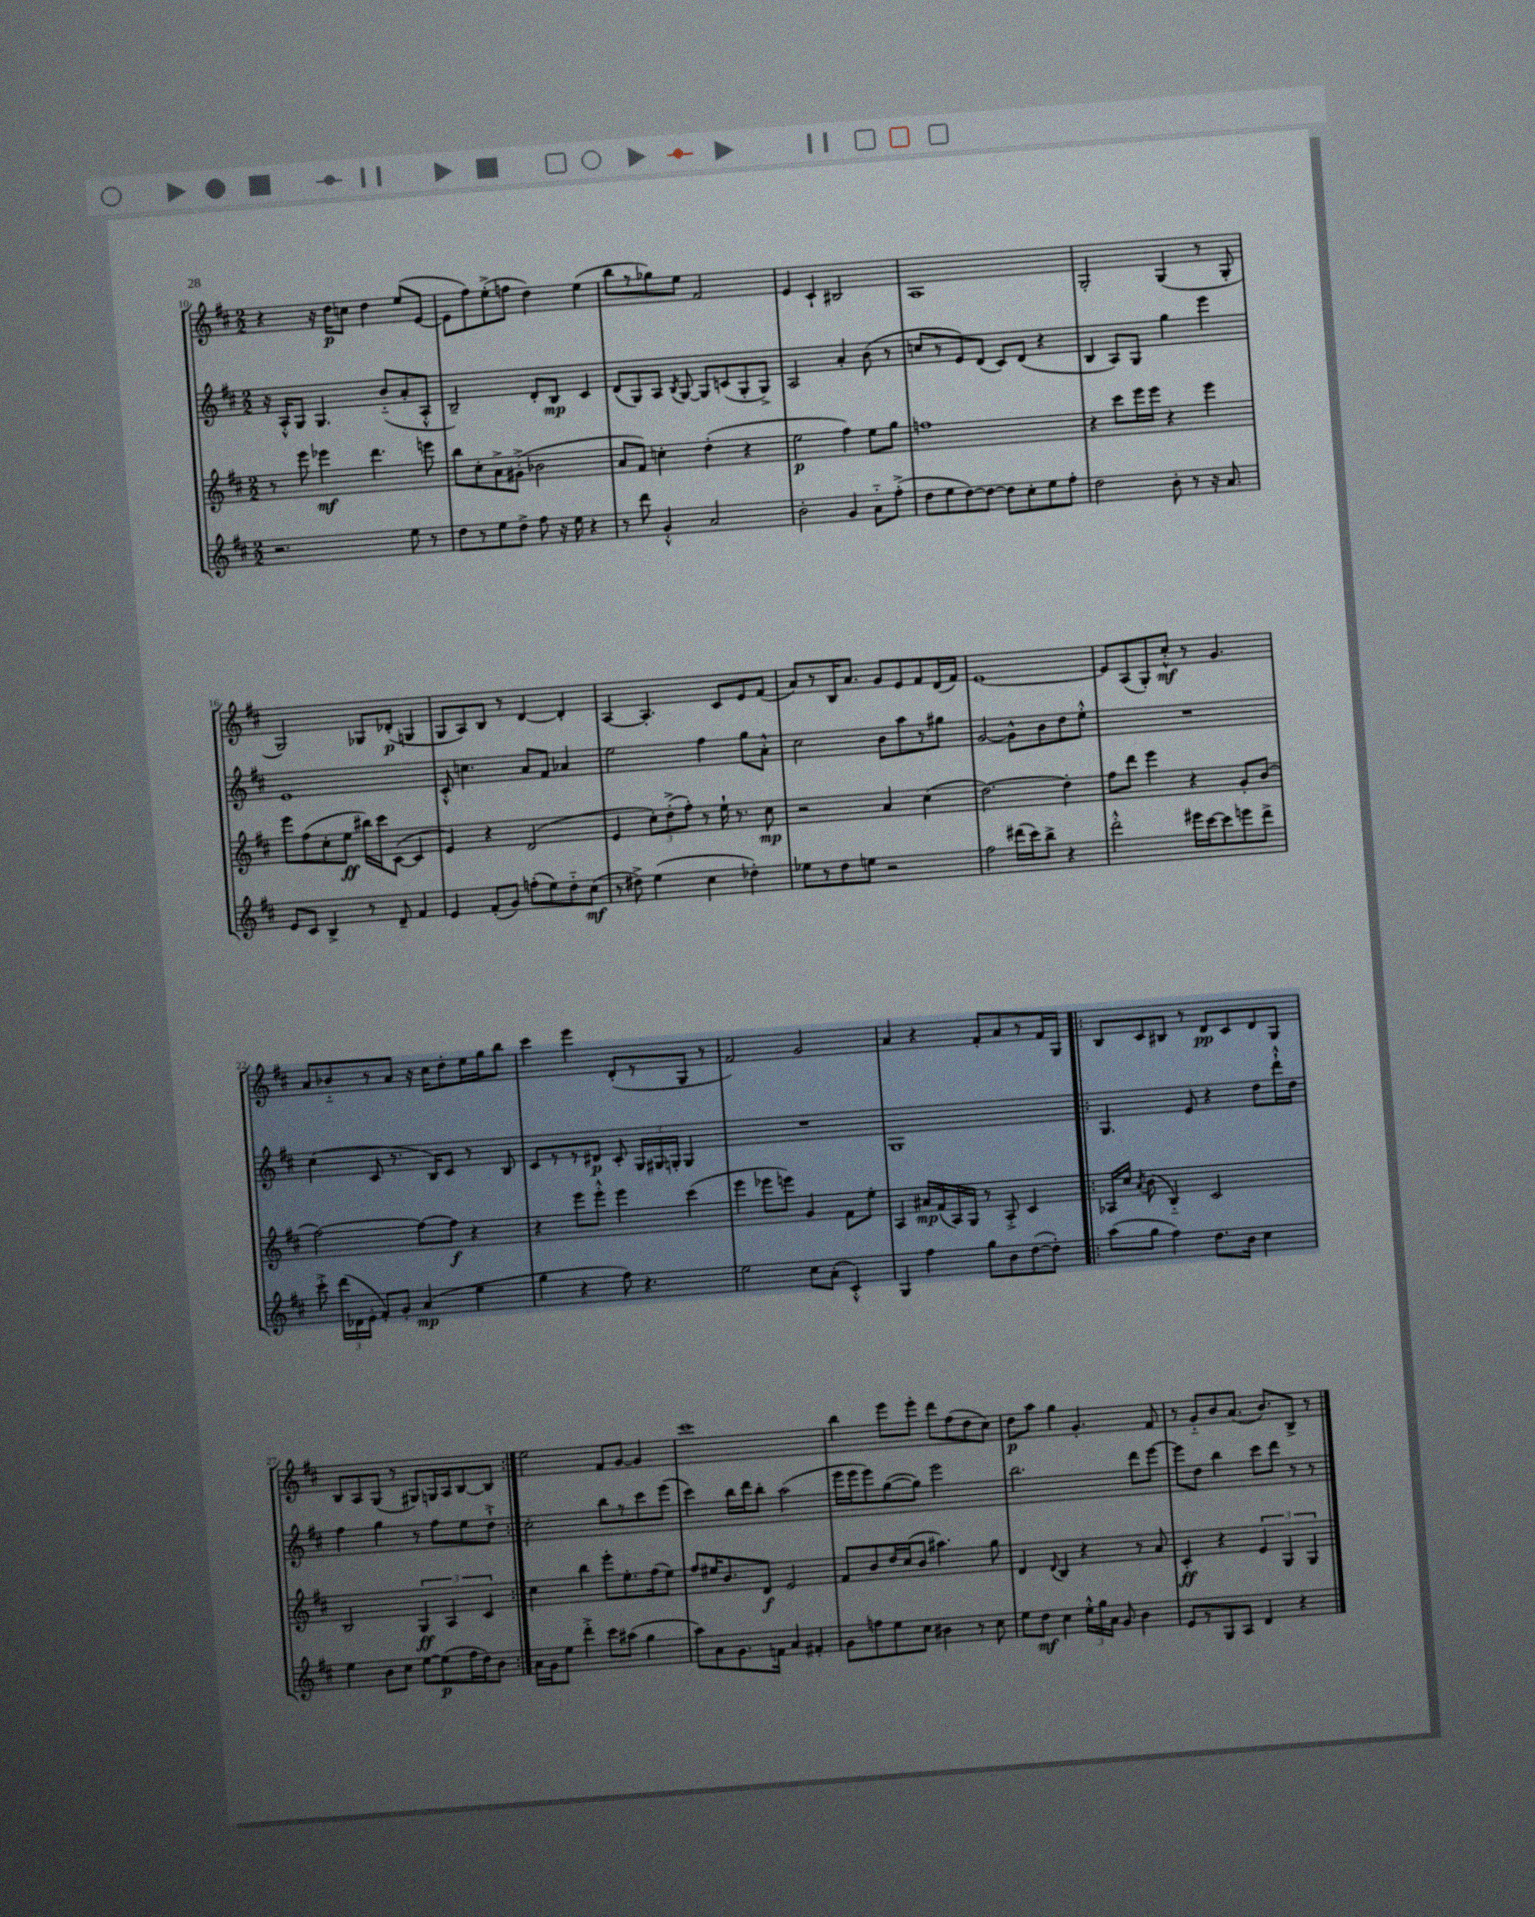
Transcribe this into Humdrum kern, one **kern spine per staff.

**kern	**dynam	**kern	**dynam	**kern	**dynam	**kern	**dynam
*part4	*part4	*part3	*part3	*part2	*part2	*part1	*part1
*staff4	*staff4	*staff3	*staff3	*staff2	*staff2	*staff1	*staff1
*clefG2	*	*clefG2	*	*clefG2	*	*clefG2	*
*k[f#c#]	*	*k[f#c#]	*	*k[f#c#]	*	*k[f#c#]	*
*M2/2	*	*M2/2	*	*M2/2	*	*M2/2	*
=10	=10	=10	=10	=10	=10	=10	=10
2.r	.	8r	.	16r	.	4r	.
.	.	.	.	16A'^^/KL	.	.	.
.	.	8eee\	.	8G/J	.	.	.
.	.	4eee-X\	mf	4.G/	.	16r	.
.	.	.	.	.	.	16dd\KL	p
.	.	.	.	.	.	8ccn\J	.
.	.	4.ddd\	.	.	.	4dd\	.
.	.	.	.	(8b/L	.	.	.
8ee\	.	.	.	8a'/	.	(8ee/L	.
8r	.	8eeen\	.	8A'^^/J	.	[8e/J	.
=11	=11	=11	=11	=11	=11	=11	=11
8dd\L	.	8bb\L	.	2B~/)	.	8e\L]	.
8r	.	8cc#'\	.	.	.	8ff#\)	.
8ee\	.	8a^\	.	.	.	(8ee'^\	.
8dd^\J	.	(8g#X'^\J	.	.	.	8ffn\J	.
8ff#\	.	2b-X\	.	8d'/L	.	4dd\)	.
16r	.	.	.	8B/J	mp	.	.
16ee\	.	.	.	.	.	.	.
4r	.	.	.	4c#/	.	(4ee\	.
=12	=12	=12	=12	=12	=12	=12	=12
8r	.	8a/L	.	(8d/L	.	8bb\L	.
8ddd\	.	8f#/J)	.	8G/)	.	8r	.
4g'^^/	.	4ccn'\	.	8A/J	.	8gg-X\)	.
.	.	.	.	8qB/	.	.	.
.	.	.	.	[8G/	.	8ee\J	.
2a/	.	(4dd'\	.	8G/L]	.	2f#/	.
.	.	.	.	(8cn/	.	.	.
.	.	4r	.	8G'/	.	.	.
.	.	.	.	8G^/J)	.	.	.
=13	=13	=13	=13	=13	=13	=13	=13
2b'\	.	2ee\	p	2A/	.	4e/	.
.	.	.	.	.	.	4c#`/	.
4g/	.	4ff#\)	.	4a'/	.	2B#X/	.
8a\L	.	8ee\L	.	(8b\	.	.	.
(8ff#'^\J	.	8gg\J	.	8r	.	.	.
=14	=14	=14	=14	=14	=14	=14	=14
8dd\L	.	1ffn	.	8ccn/L	.	1A	.
8ee\	.	.	.	8r	.	.	.
[8dd\)	.	.	.	8e/)	.	.	.
8dd\J_	.	.	.	(8d/J	.	.	.
8dd\L]	.	.	.	8c#/L)	.	.	.
8cc#'\	.	.	.	(8d/J	.	.	.
8ee\	.	.	.	4r	.	.	.
8ff#'\J	.	.	.	.	.	.	.
=15	=15	=15	=15	=15	=15	=15	=15
2dd\	.	4r	.	4B/	.	2G'/	.
.	.	8ccc#\L	.	8A/L)	.	.	.
.	.	16eee\L	.	8G/J	.	.	.
.	.	16eee\JJ	.	.	.	.	.
8b'\	.	4r	.	4gg\	.	(4G/	.
8r	.	.	.	.	.	.	.
16r	.	4eee\	.	4eee\	.	8r	.
8.a/	.	.	.	.	.	.	.
.	.	.	.	.	.	8G'/	.
!!LO:LB:g=z
=16	=16	=16	=16	=16	=16	=16	=16
8e/L	.	8eee\L	.	1e	.	2G/)	.
8c#/J	.	(8ff#\	.	.	.	.	.
4B^/	.	8cc#'\	.	.	.	.	.
.	.	8ee\J	ff	.	.	.	.
8r	.	16bb#X\LL)	.	.	.	8G-X/L	.
.	.	16ccc#\J	.	.	.	.	.
8d~/	.	([8c#\J	.	.	.	(8d-X'/J	p
4f#/	.	4c#/]	.	.	.	4Gn/	.
=17	=17	=17	=17	=17	=17	=17	=17
4e/	.	4e/)	.	8c#'^^/	.	8G/L	.
.	.	.	.	4.ccn\	.	8A/)	.
(8f#'/L	.	4r	.	.	.	8B/J	.
8g/J)	.	.	.	.	.	8r	.
(8ffn'\L	.	(2d/	.	8a/L	.	[4d/	.
8ee\)	.	.	.	8f#/J	.	.	.
8dd\	.	.	.	4a-X/	.	4d'/]	.
(8cc#\J	mf	.	.	.	.	.	.
=18	=18	=18	=18	=18	=18	=18	=18
8r	.	4e/	.	2ee\	.	[4A/	.
8dd#X^\)	.	.	.	.	.	.	.
(4ee\	.	12cc#'\L)	.	.	.	4.A'/]	.
.	.	(12dd'^\	.	.	.	.	.
.	.	12ff#'\J)	.	.	.	.	.
4cc#\	.	8r	.	4ff#\	.	.	.
.	.	16ee`\	.	.	.	8c#/L	.
.	.	8.r	.	.	.	.	.
4dd-X'\)	.	.	.	8gg\L	.	8e/	.
.	.	8cc#\	mp	8a'^^\J	.	(8f#/J	.
=19	=19	=19	=19	=19	=19	=19	=19
8ee-X\L	.	2r	.	2cc#\	.	8a/L)	.
8r	.	.	.	.	.	8r	.
8dd\	.	.	.	.	.	16B/K	.
.	.	.	.	.	.	8.a/J	.
8een\J	.	.	.	.	.	.	.
2r	.	4a/	.	8b\L	.	8g/L	.
.	.	.	.	8aa\	.	8e/	.
.	.	(4cc#\	.	8r	.	8f#/	.
.	.	.	.	8gg#X\J	.	(16d/L	.
.	.	.	.	.	.	16f#/JJ)	.
=20	=20	=20	=20	=20	=20	=20	=20
2ff#\	.	[2.dd\)	.	[2g/	.	[1e	.
(16ddd#X\LL	.	.	.	8g^^\L]	.	.	.
16ccc#\J)	.	.	.	.	.	.	.
8bb^\J	.	.	.	8b\	.	.	.
4r	.	4dd'\]	.	8dd\	.	.	.
.	.	.	.	8ee'^^\J	.	.	.
=21	=21	=21	=21	=21	=21	=21	=21
2ddd'^^\	.	8ff#\L	.	1r	.	8e/L]	.
.	.	8ddd\J	.	.	.	(8A/	.
.	.	4eee\	.	.	.	8G'/)	.
.	.	.	.	.	.	8cc#'^^/J	mf
16eee#X\LL	.	4r	.	.	.	8r	.
[16ccc#\J	.	.	.	.	.	.	.
8ccc#\]	.	.	.	.	.	4.g/	.
8eeen\	.	8g'/L	.	.	.	.	.
8ddd^\J	.	(8b/J	.	.	.	.	.
!!LO:LB:g=z
=22	=22	=22	=22	=22	=22	=22	=22
8ccc#'^\	.	[2ff#\)	.	(4cc#\	.	8a/L	.
(24ddd\LL	.	.	.	.	.	8b-X/	.
24d-X\	.	.	.	.	.	.	.
24e'\JJ	.	.	.	.	.	.	.
8f#'/L)	.	.	.	8c#/	.	8r	.
8g'/J	.	.	.	8.r	.	8a/J	.
(4a/	mp	8ff#\L_	.	.	.	16r	.
.	.	.	.	16B/KL)	.	16cc#\KL	.
.	.	8ff#\J]	f	8c#/J	.	8dd'\	.
4ee\	.	4r	.	8r	.	16ee\L	.
.	.	.	.	.	.	16gg\J	.
.	.	.	.	8B/	.	8bb\J	.
=23	=23	=23	=23	=23	=23	=23	=23
4gg\	.	4r	.	8c#/L	.	4ccc#\	.
.	.	.	.	8r	.	.	.
4r	.	8eee\L	.	8r	.	4eee\	.
.	.	8eee'^^\J	.	8d#X/J	p	.	.
8ff#\)	.	4eee\	.	8c#'/	.	(8d'/L	.
4.r	.	.	.	24G/LL	.	8r	.
.	.	.	.	24G#X/	.	.	.
.	.	.	.	24Gn'/JJ	.	.	.
.	.	(4ccc#\	.	4G/	.	8G/J	.
.	.	.	.	.	.	8r	.
=24	=24	=24	=24	=24	=24	=24	=24
2ee\	.	4eee\	.	1r	.	2f#/)	.
.	.	8eee-X\L	.	.	.	.	.
.	.	8eeen\J)	.	.	.	.	.
8cc#\L	.	4g/	.	.	.	2g/	.
(8a'\J	.	.	.	.	.	.	.
4c#'^^/)	.	8f#\L	.	.	.	.	.
.	.	8ee'\J	.	.	.	.	.
=25	=25	=25	=25	=25	=25	=25	=25
4G/	.	4A/	.	1G	.	4a/	.
4ff#\	.	16a#X/LL	mp	.	.	4r	.
.	.	(16f#/	.	.	.	.	.
.	.	16A/)	.	.	.	.	.
.	.	16G/JJ	.	.	.	.	.
8gg\L	.	8r	.	.	.	8f#'/L	.
8b\	.	8A'^/	.	.	.	8a/	.
([8dd\	.	4c#/	.	.	.	8r	.
8dd'\J])	.	.	.	.	.	16f#/L	.
.	.	.	.	.	.	16G/JJ	.
=26!|:	=26!|:	=26!|:	=26!|:	=26!|:	=26!|:	=26!|:	=26!|:
(8aa\L	.	16A-X/LL	.	4.G/	.	8B/L	.
.	.	16cc#/JJ	.	.	.	.	.
.	.	8qa/	.	.	.	.	.
8gg\J	.	(8b\	.	.	.	8c#/	.
4ff#\)	.	4B/)	.	.	.	8B#X/J	.
.	.	.	.	8e/	.	8r	.
8.dd\L	.	2c#/	.	4r	.	8d/L	pp
.	.	.	.	.	.	8c#/	.
16b\Jk	.	.	.	.	.	.	.
4cc#\	.	.	.	8dd\L	.	8d/	.
.	.	.	.	16ddd`^^\L	.	8G/J	.
.	.	.	.	16dd\JJ	.	.	.
!!LO:LB:g=z
=27	=27	=27	=27	=27	=27	=27	=27
4ee\	.	2B/	.	4ff#\	.	8B/L	.
.	.	.	.	.	.	8A/	.
8b\L	.	.	.	4gg\	.	(8G/J	.
8cc#\J	.	.	.	.	.	8r	.
[8ee\L	.	6G/	ff	8r	.	8G#X/L)	.
(8ee\]	p	.	.	8ff#\L	.	16Gn/L	.
.	.	6A/	.	.	.	.	.
.	.	.	.	.	.	16A/J	.
16ff#\L	.	.	.	8ee\	.	[8B/	.
16dd\J)	.	.	.	.	.	.	.
.	.	6c#/	.	.	.	.	.
8b\J	.	.	.	8dd`^\J	.	8B/J]	.
=28:|!	=28:|!	=28:|!	=28:|!	=28:|!	=28:|!	=28:|!	=28:|!
16a\LL	.	4cc#\	.	2cc#'\	.	2ee\	.
16g\J	.	.	.	.	.	.	.
8ee\J	.	.	.	.	.	.	.
4ddd'^\	.	4bb\	.	.	.	.	.
8ccc#\L	.	8eee'\L	.	8bb\L	.	8f#/L	.
(8aa#X\J	.	8.ee'\	.	8r	.	[8g/J	.
4gg\	.	.	.	8ccc#\	.	4g/]	.
.	.	(16ff#\k	.	.	.	.	.
.	.	8ee\J)	.	(8eee\J	.	.	.
=29	=29	=29	=29	=29	=29	=29	=29
8aa\L)	.	8ff#/L	.	4ccc#\)	.	1ccc#	.
8a\	.	16ee#X/K	.	.	.	.	.
.	.	8.b/	.	.	.	.	.
8.g\	.	.	.	16bb\LL	.	.	.
.	.	.	.	16ddd\J	.	.	.
.	.	8d/J	f	8bb'\J	.	.	.
16fn\Jk	.	.	.	.	.	.	.
4a/	.	2e/	.	(2aa\	.	.	.
4f#X'/	.	.	.	.	.	.	.
=30	=30	=30	=30	=30	=30	=30	=30
8g\L	.	8f#/L	.	16eee\LL	.	4bb\	.
.	.	.	.	16eee\J	.	.	.
8ffn\	.	8b/	.	8eee\)	.	.	.
8ee\	.	16dd/L	.	([8gg\	.	8eee\L	.
.	.	(16cc#/J	.	.	.	.	.
8cc#\J	.	8b/J	.	8gg\J])	.	8eee'\J	.
4b#X\	.	4.aa#X\)	.	2eee\	.	8ddd\L	.
.	.	.	.	.	.	(8ff#\	.
8r	.	.	.	.	.	8dd\	.
8cc#\	.	8gg\	.	.	.	8cc#\J)	.
=31	=31	=31	=31	=31	=31	=31	=31
8ee\L	.	4d/	.	2.bb\	.	8dd\L	p
8dd\J	mf	.	.	.	.	8aa\J	.
.	.	8qqd/	.	.	.	.	.
4cc#\	.	4B/	.	.	.	4gg\	.
24ee'^^\LL	.	4r	.	.	.	4.g'/	.
24gg\	.	.	.	.	.	.	.
24a\JJ	.	.	.	.	.	.	.
8g/	.	.	.	.	.	.	.
4b\	.	8r	.	8ddd\L	.	.	.
.	.	8a/	.	[8eee\J	.	8f#/	.
=32	=32	=32	=32	=32	=32	=32	=32
8e/L	.	4c#'/	ff	8eee\L]	.	8r	.
8r	.	.	.	8dd\J	.	8g/L	.
8G/	.	4r	.	4bb\	.	8b/	.
8A/J	.	.	.	.	.	(8.a/J	.
4d/	.	6e/	.	8ccc#\L	.	.	.
.	.	.	.	.	.	8.b/L)	.
.	.	.	.	8ddd\J	.	.	.
.	.	6G/	.	.	.	.	.
4r	.	.	.	8r	.	8B^/J	.
.	.	6G/	.	.	.	.	.
.	.	.	.	8r	.	8r	.
==	==	==	==	==	==	==	==
*-	*-	*-	*-	*-	*-	*-	*-
